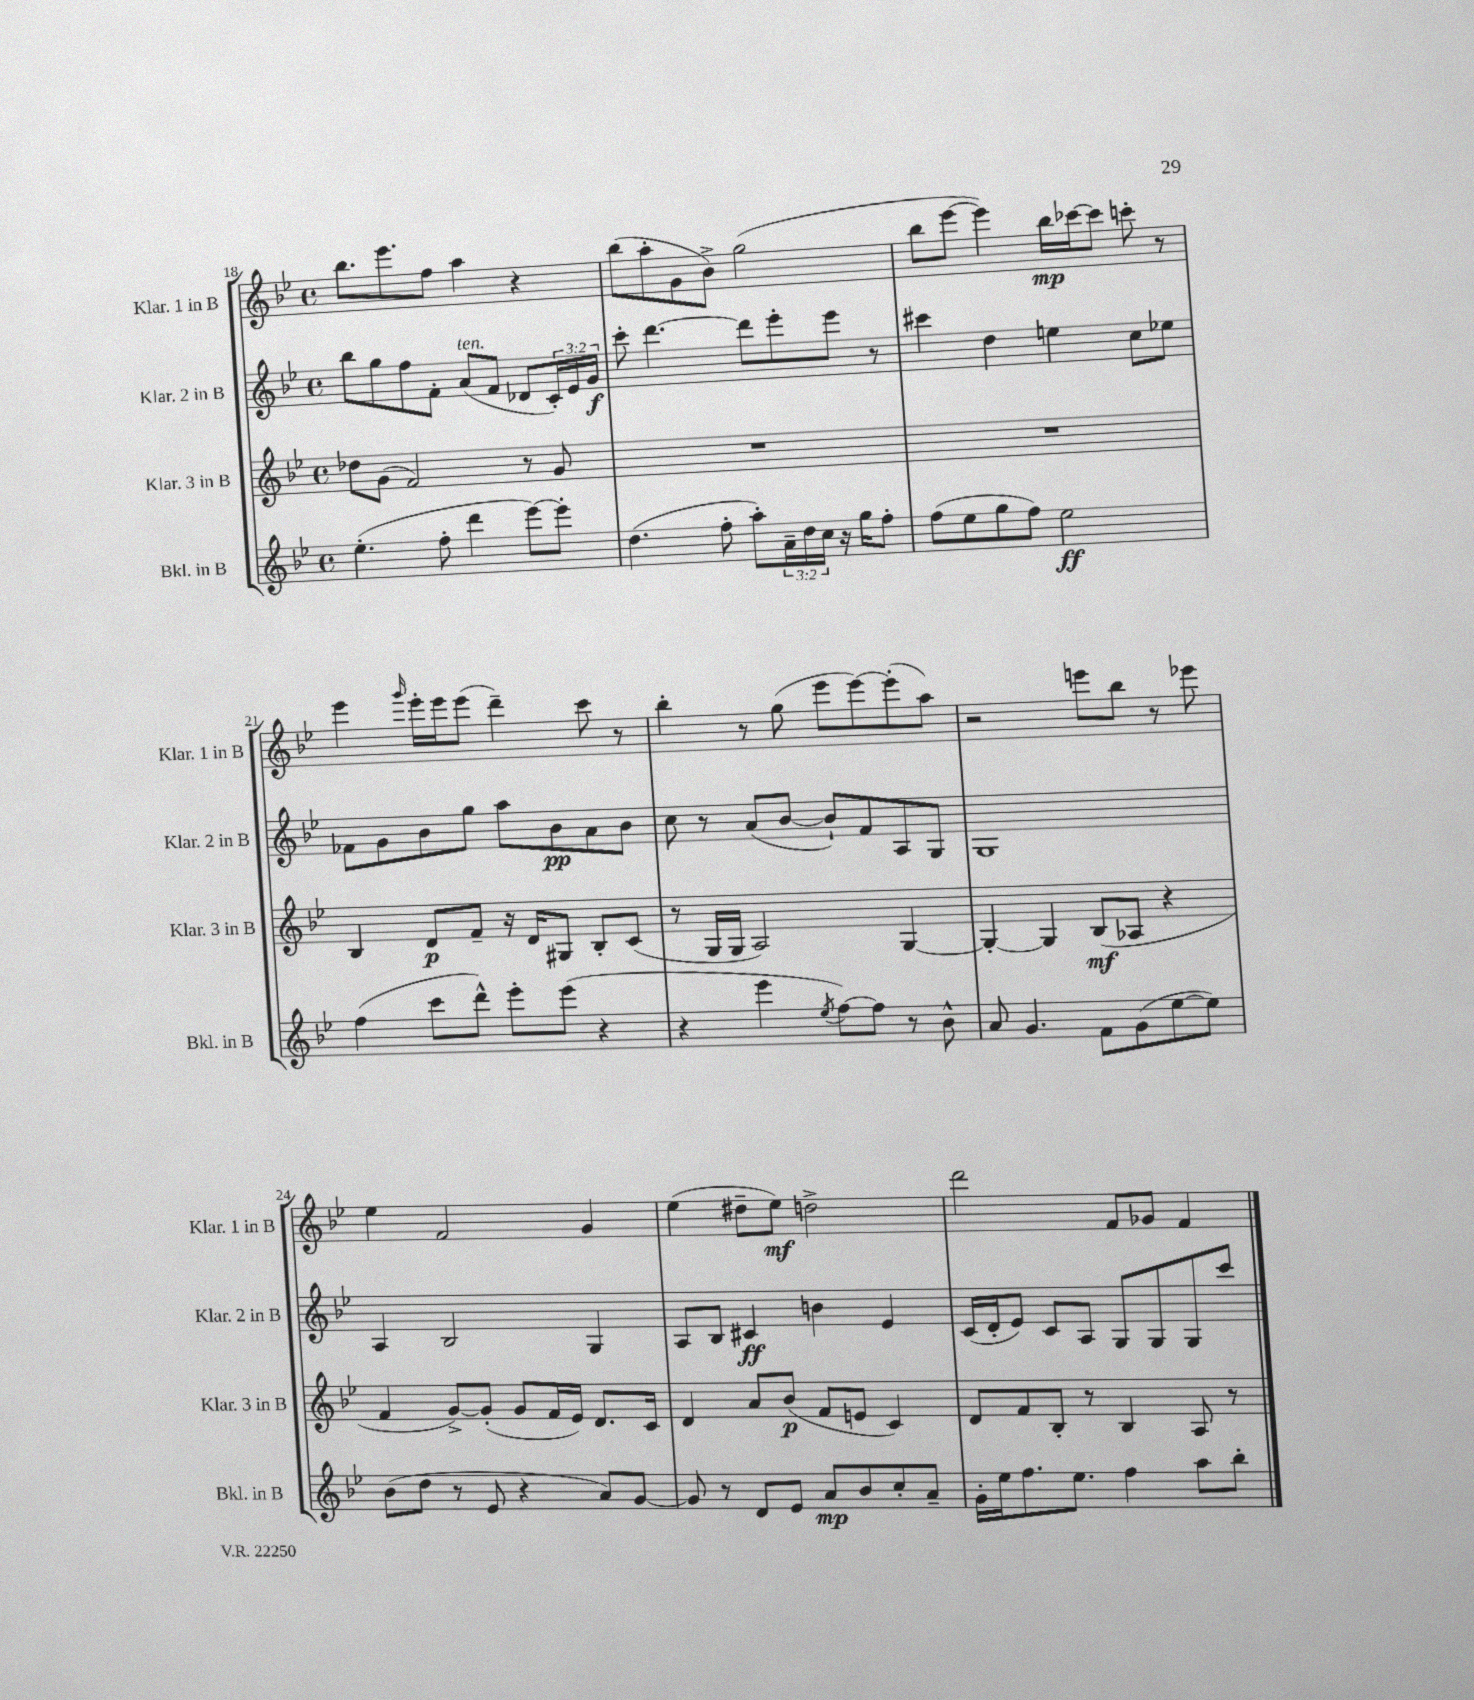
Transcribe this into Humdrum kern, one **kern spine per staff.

**kern	**dynam	**kern	**dynam	**kern	**dynam	**kern	**dynam
*part4	*part4	*part3	*part3	*part2	*part2	*part1	*part1
*staff4	*staff4	*staff3	*staff3	*staff2	*staff2	*staff1	*staff1
*I"Bkl. in B	*	*I"Klar. 3 in B	*	*I"Klar. 2 in B	*	*I"Klar. 1 in B	*
*I'Bkl. in B	*	*I'Klar. 3 in B	*	*I'Klar. 2 in B	*	*I'Klar. 1 in B	*
*clefG2	*	*clefG2	*	*clefG2	*	*clefG2	*
*k[b-e-]	*	*k[b-e-]	*	*k[b-e-]	*	*k[b-e-]	*
*M4/4	*	*M4/4	*	*M4/4	*	*M4/4	*
*met(c)	*	*met(c)	*	*met(c)	*	*met(c)	*
=18	=18	=18	=18	=18	=18	=18	=18
(4.ee-'\	.	8dd-X\L	.	8bb-\L	.	8.bb-\L	.
.	.	(8g\J	.	8gg\	.	.	.
.	.	.	.	.	.	8.eee-\	.
.	.	2f/)	.	8ff\	.	.	.
8ff'\	.	.	.	8f'\J	.	8ff\J	.
!	!	!	!	!LO:TX:a:i:t=ten.	!	!	!
4ddd\	.	.	.	(8a/L	.	4aa\	.
.	.	.	.	8f/J	.	.	.
[8eee-\L)	.	8r	.	8d-X/L	.	4r	.
8eee-'\J]	.	8g/	.	24c'/L)	.	.	.
.	.	.	.	24e-/	.	.	.
.	.	.	.	24g/JJ	f	.	.
=19	=19	=19	=19	=19	=19	=19	=19
(4.dd\	.	1r	.	8ccc'\	.	(8bb-\L	.
.	.	.	.	[4.ddd\	.	8aa'\	.
.	.	.	.	.	.	8g\	.
8ff'\	.	.	.	.	.	8b-^\J)	.
8aa'\L)	.	.	.	8ddd\L]	.	(2gg\	.
24a~\L	.	.	.	8eee-'\	.	.	.
24dd\	.	.	.	.	.	.	.
24cc\JJ	.	.	.	.	.	.	.
16r	.	.	.	8eee-\J	.	.	.
16gg\KL	.	.	.	.	.	.	.
8ff'\J	.	.	.	8r	.	.	.
=20	=20	=20	=20	=20	=20	=20	=20
(8ff\L	.	1r	.	4ccc#X\	.	8bb-\L	.
8ee-\	.	.	.	.	.	[8eee-\J	.
8gg\	.	.	.	4dd\	.	4eee-\])	.
8ff\J)	.	.	.	.	.	.	.
2ee-\	ff	.	.	4een\	.	16bb-\LL	mp
.	.	.	.	.	.	[16ccc-X\J	.
.	.	.	.	.	.	8ccc-\J]	.
.	.	.	.	8cc\L	.	8cccn'\	.
.	.	.	.	8ee-X\J	.	8r	.
!!LO:LB:g=z
=21	=21	=21	=21	=21	=21	=21	=21
(4ff\	.	4B-/	.	8f-X\L	.	4eee-\	.
.	.	.	.	8g\	.	.	.
.	.	.	.	.	.	16qqggg/	.
8ccc\L	.	8d/L	p	8b-\	.	16eee-'\LL	.
.	.	.	.	.	.	16eee-\J	.
8ddd^^\J)	.	8f~/J	.	8gg\J	.	(8eee-\J	.
8eee-'\L	.	16r	.	8aa\L	.	4ddd~\)	.
.	.	16d/KL	.	.	.	.	.
(8eee-\J	.	8G#X/J	.	8b-\	pp	.	.
4r	.	8B-'/L	.	8a\	.	8ccc\	.
.	.	(8c/J	.	8b-\J	.	8r	.
=22	=22	=22	=22	=22	=22	=22	=22
4r	.	8r	.	8cc\	.	4bb-'\	.
.	.	16G/LL	.	8r	.	.	.
.	.	16G/JJ	.	.	.	.	.
4eee-\	.	2A/)	.	(8a/L	.	8r	.
.	.	.	.	[8b-/J	.	(8gg\	.
8qee-/	.	.	.	.	.	.	.
[8ff\L)	.	.	.	8b-`/L])	.	8eee-\L	.
8ff\J]	.	.	.	8f/	.	[8eee-\)	.
8r	.	[4G/	.	8A/	.	(8eee-'\]	.
8b-^^\	.	.	.	8G/J	.	8aa\J)	.
=23	=23	=23	=23	=23	=23	=23	=23
8a/	.	4G'/_	.	1G	.	2r	.
4.g/	.	.	.	.	.	.	.
.	.	4G/]	.	.	.	.	.
8f\L	.	(8B-/L	mf	.	.	8eeen\L	.
(8g\	.	8A-X/J	.	.	.	8bb-\J	.
[8ee-\	.	4r	.	.	.	8r	.
8ee-\J])	.	.	.	.	.	8eee-X\	.
!!LO:LB:g=z
=24	=24	=24	=24	=24	=24	=24	=24
(8b-\L	.	4f/	.	4A/	.	4ee-\	.
8dd\J	.	.	.	.	.	.	.
8r	.	[8g^/L)	.	2B-/	.	2f/	.
8e-/	.	(8g'/J]	.	.	.	.	.
4r	.	8g/L	.	.	.	.	.
.	.	16f/L	.	.	.	.	.
.	.	16e-/JJ)	.	.	.	.	.
8a/L)	.	8.d/L	.	4G/	.	4g/	.
[8g/J	.	.	.	.	.	.	.
.	.	16c/Jk	.	.	.	.	.
=25	=25	=25	=25	=25	=25	=25	=25
8g/]	.	4d/	.	8A/L	.	(4ee-\	.
8r	.	.	.	8B-/J	.	.	.
8d/L	.	8a/L	.	4c#X/	ff	8dd#X~\L	.
8e-/J	.	(8b-/J	p	.	.	8ee-\J)	mf
8a/L	mp	8f/L	.	4bn\	.	2ddn^\	.
8b-/	.	8en/J	.	.	.	.	.
8cc'/	.	4c/)	.	4e-/	.	.	.
8a~/J	.	.	.	.	.	.	.
=26	=26	=26	=26	=26	=26	=26	=26
16g'\LL	.	8d/L	.	(16c/LL	.	2ddd\	.
16ee-\J	.	.	.	16d'/J	.	.	.
8.ff\	.	8f/	.	8e-/J)	.	.	.
.	.	8B-'/J	.	8c/L	.	.	.
8.ee-\J	.	.	.	.	.	.	.
.	.	8r	.	8A/J	.	.	.
4ff\	.	4B-/	.	8G/L	.	8f/L	.
.	.	.	.	8G/	.	8g-X/J	.
8aa\L	.	8A/	.	8G/	.	4f/	.
8bb-'\J	.	8r	.	8ccc/J	.	.	.
==	==	==	==	==	==	==	==
*-	*-	*-	*-	*-	*-	*-	*-
